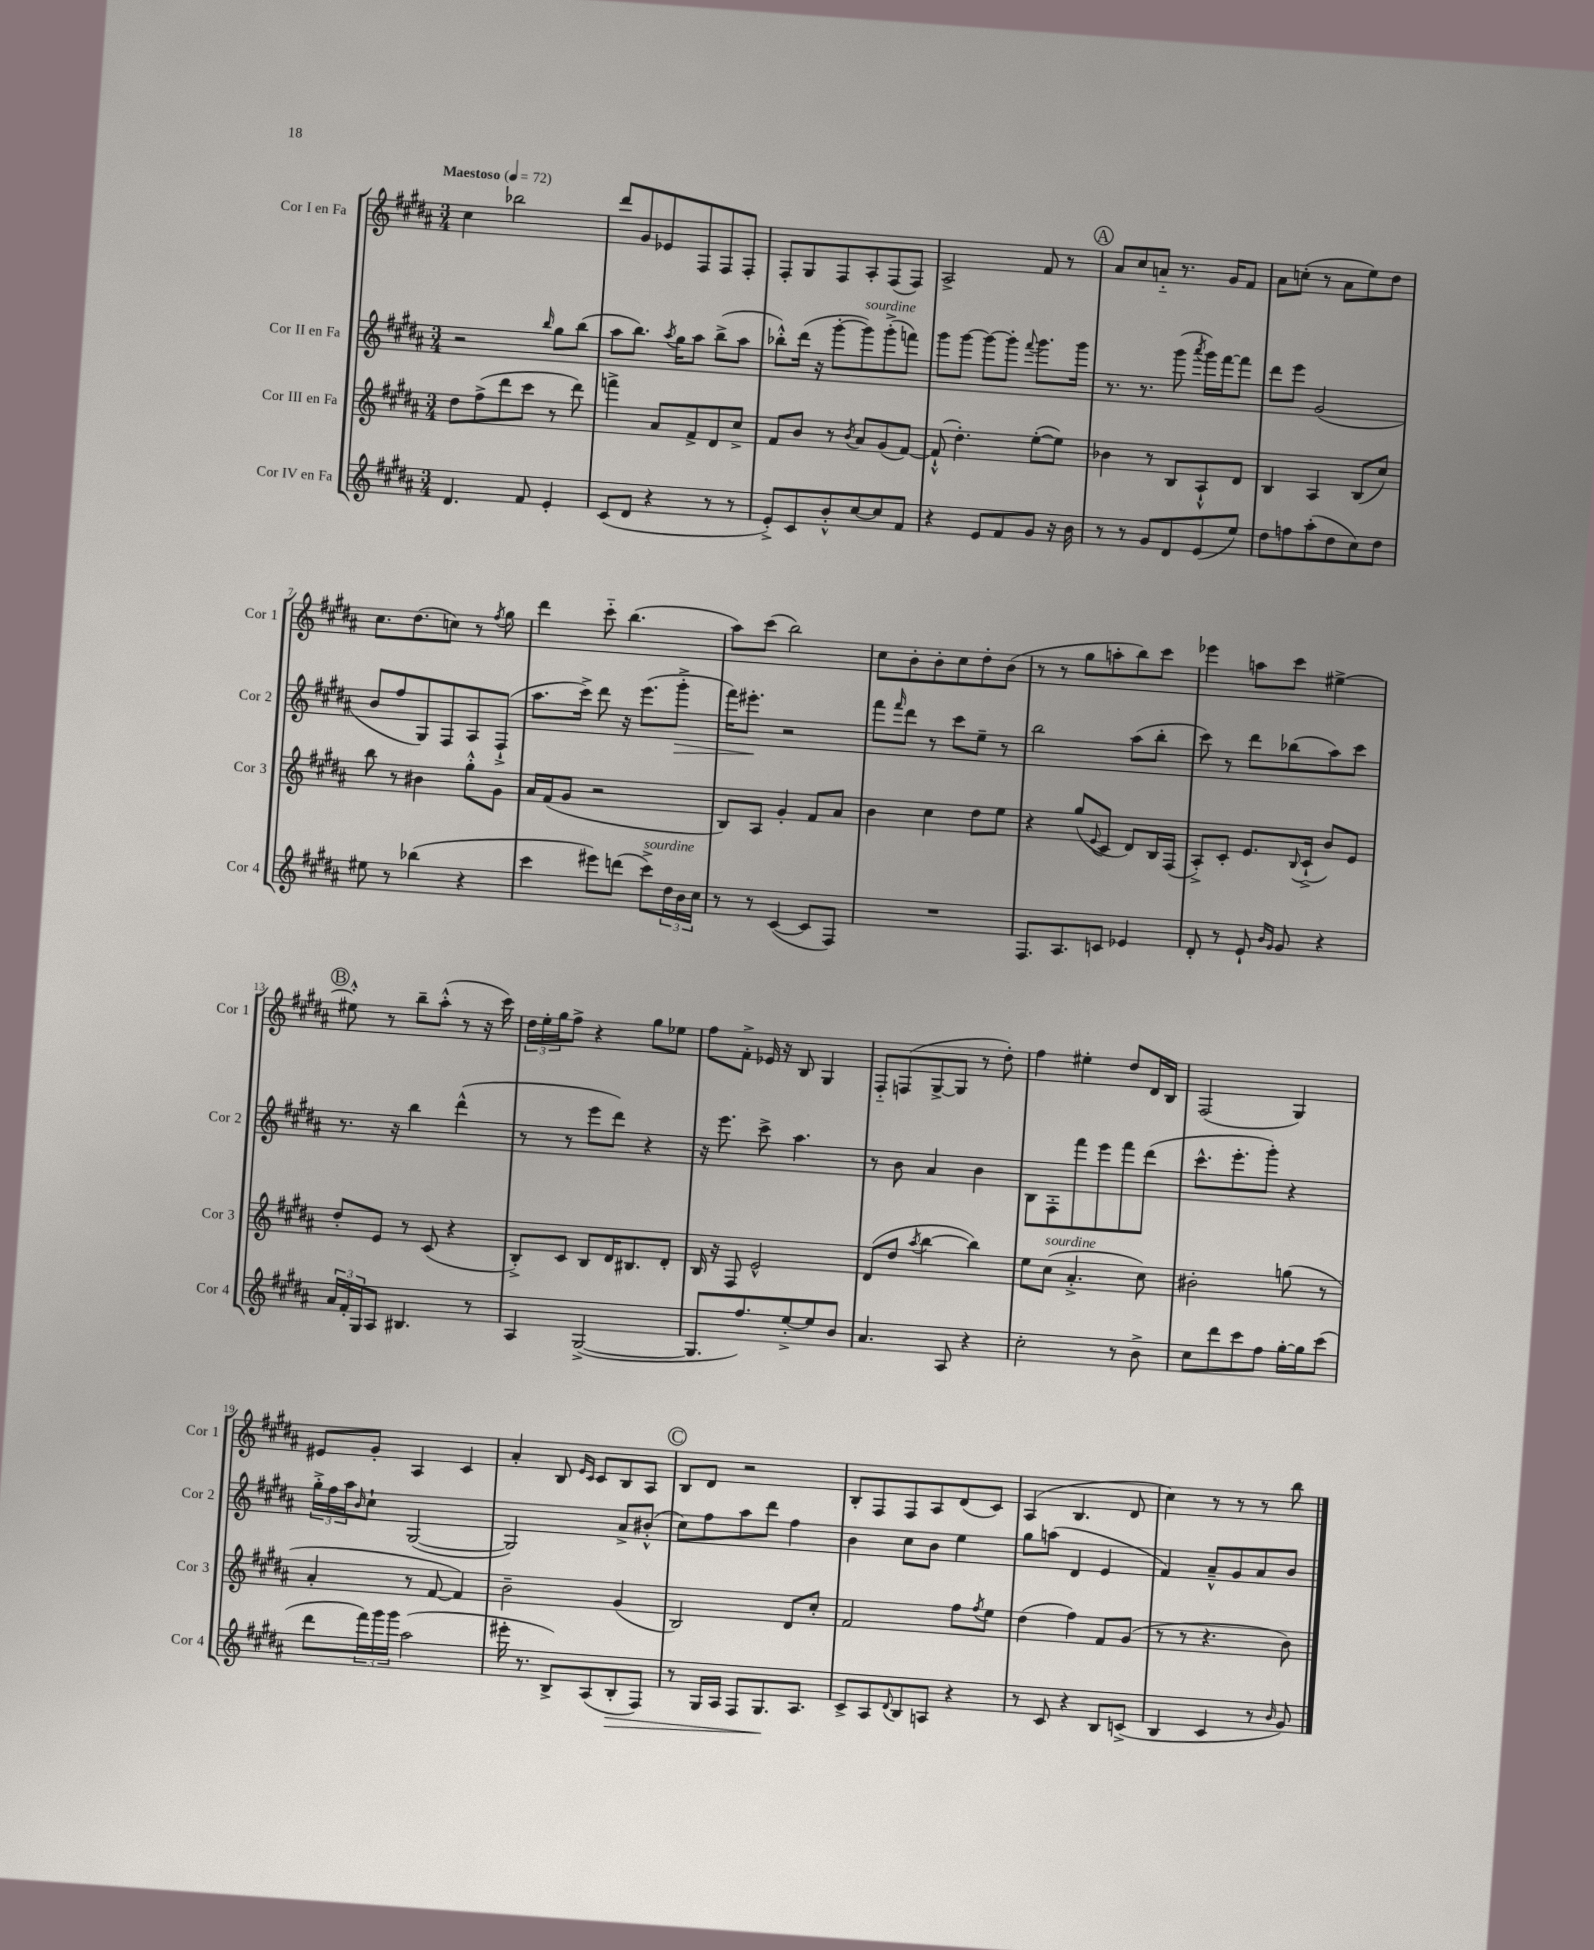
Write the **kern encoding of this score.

**kern	**dynam	**kern	**kern	**dynam	**kern
*part4	*part4	*part3	*part2	*part2	*part1
*staff4	*staff4	*staff3	*staff2	*staff2	*staff1
*I"Cor IV en Fa	*	*I"Cor III en Fa	*I"Cor II en Fa	*	*I"Cor I en Fa
*I'Cor 4	*	*I'Cor 3	*I'Cor 2	*	*I'Cor 1
*clefG2	*	*clefG2	*clefG2	*	*clefG2
*k[f#c#g#d#a#]	*	*k[f#c#g#d#a#]	*k[f#c#g#d#a#]	*	*k[f#c#g#d#a#]
*M3/4	*	*M3/4	*M3/4	*	*M3/4
*MM72	*	*MM72	*MM72	*	*MM72
=1	=1	=1	=1	=1	=1
!	!	!	!	!	!LO:TX:a:B:t=Maestoso
4.d#/	.	8dd#\L	2r	.	4cc#\
.	.	(8ff#^\	.	.	.
.	.	8ddd#\	.	.	2bb-X\
8f#/	.	8ccc#\J	.	.	.
.	.	.	16qqbb/	.	.
4e'/	.	8r	8gg#\L	.	.
.	.	8ddd#\)	(8bb\J	.	.
=2	=2	=2	=2	=2	=2
(8c#/L	.	4fffn^\	8aa#\L	.	8ddd#/L
8d#/J	.	.	8.bb\J)	.	8g#/
4r	.	8a#/L	.	.	8e-X/
.	.	.	8qaa#/	.	.
.	.	.	16gg#\KL	.	.
.	.	8f#^/	8aa#\J	.	8F#/
8r	.	8d#/	(8bb^\L	.	8F#/
8r	.	8cc#^/J	8aa#\J	.	8F#'/J
=3	=3	=3	=3	=3	=3
8e'^/L)	.	8f#/L	8bb-X'^^\L)	.	8F#'/L
8c#/	.	8b/J	(16ddd#\Jk	.	8G#/
.	.	.	16r	.	.
8b'^^/	.	8r	[8ggg#'\L	.	8F#/
.	.	8qb/	.	.	.
!	!	!	!LO:TX:a:i:t=sourdine	!	!
[8cc#/	.	8a#/L	8ggg#\])	.	8A#'/
8cc#/]	.	(8g#/	(8ggg#'^\	.	(8F#/
8f#/J	.	[8f#/J)	8fffn\J)	.	8F#/J)
=4	=4	=4	=4	=4	=4
4r	.	(8f#`^^/]	8ggg#\L	.	2A#^/
.	.	4.dd#'\)	[8ggg#\J	.	.
8e/L	.	.	8ggg#\L_	.	.
8f#/	.	.	8ggg#'\J]	.	.
.	.	.	8qqfff#/	.	.
8g#/J	.	([8ee'\L	8.ggg#\L	.	8f#/
16r	.	8ee\J])	.	.	8r
16b\	.	.	16ggg#\Jk	.	.
!!LO:REH:place=s1:t=A
=5	=5	=5	=5	=5	=5
8r	.	4b-X\	8.r	.	8a#/L
8r	.	.	.	.	8cc#/
.	.	.	8.r	.	.
8g#/L	.	8r	.	.	8an/J
8d#/	.	8B/L	(8ggg#\	.	8.r
.	.	.	8qaaa#/	.	.
(8e/	.	8A#`^^/	16ggg#\LL)	.	.
.	.	.	[16fff#\J	.	16g#/KL
8ee/J)	.	8d#/J	8fff#\J]	.	8f#/J
=6	=6	=6	=6	=6	=6
8dd#\L	.	4B/	8ddd#\L	.	8a#\L
8ffn\	.	.	8eee\J	.	(8ccn'\J
(8aa#'\	.	4A#/	(2g#/	.	8r
8dd#\	.	.	.	.	8a#\L
8cc#\)	.	(8B/L	.	.	8ee\)
8dd#\J	.	8cc#/J)	.	.	8dd#\J
!!LO:LB:g=z
=7	=7	=7	=7	=7	=7
8ee#X\	.	8bb\	8b/L	.	8.cc#\L
8r	.	8r	8ff#/	.	.
.	.	.	.	.	(8.dd#\
(4bb-X\	.	4b#X\	8G#/)	.	.
.	.	.	8F#/	.	8ccn\J)
4r	.	8gg#'^^\L	8A#/	.	8r
.	.	.	.	.	8qff#/
.	.	8g#\J	(8F#`^/J	.	8gg#\
=8	=8	=8	=8	=8	=8
4ccc#\	.	16a#/LL	8.aa#\L	.	4ddd#\
.	.	(16f#/J	.	.	.
.	.	8g#/J	.	.	.
.	.	.	16ccc#^\Jk)	.	.
8eee#X\L)	.	2r	8ddd#\	.	8ccc#\
(8dddn\J	.	.	16r	.	(4.bb\
.	.	.	(8.eee\L	.	.
!LO:TX:a:i:t=sourdine	!	!	!	!	!
8ccc#^\L)	.	.	.	.	.
!	!	!	!	!LO:HP:b	!
24dd#\L	.	.	8ggg#'^\J	>	.
24b\	.	.	.	.	.
24cc#\JJ	.	.	.	.	.
=9	=9	=9	=9	=9	=9
8r	.	8B/L)	16fff#\KL)	.	8aa#\L)
.	.	.	8.eee#X'\J	.	.
8r	.	8A#/J	.	.	(8ccc#\J
([4c#/	.	4g#'/	2r	]	2bb\)
8c#/L]	.	8f#/L	.	.	.
8F#/J)	.	8a#/J	.	.	.
=10	=10	=10	=10	=10	=10
2.r	.	4b\	8fff#\L	.	8cc#\L
.	.	.	16qqfff#/	.	.
.	.	.	8ddd#\J	.	8b'\
.	.	4cc#\	8r	.	8b'\
.	.	.	8ccc#\L	.	8cc#\
.	.	8dd#\L	8ee~\J	.	8dd#'\
.	.	8ee\J	8r	.	(8b\J
=11	=11	=11	=11	=11	=11
8.F#/L	.	4r	2bb\	.	8r
.	.	.	.	.	8r
8.A#/	.	.	.	.	.
.	.	(8gg#/L	.	.	8gg#\L
.	.	8qqe/	.	.	.
8cn/J	.	8c#/J	.	.	8aan'\
4e-X/	.	8d#/L)	(8aa#\L	.	8bb\)
.	.	16B/L	8bb'\J	.	8ccc#\J
.	.	(16F#/JJ	.	.	.
=12	=12	=12	=12	=12	=12
8d#'/	.	8A#'^/L)	8ccc#\)	.	4eee-X\
8r	.	8c#'/J	8r	.	.
8e`/	.	8.e/L	8ddd#\L	.	8aan\L
16qqb/LL	.	.	.	.	.
16qqg#/JJ	.	.	.	.	.
8g#/	.	.	(8bb-X\	.	8ccc#\J
.	.	8qqB/	.	.	.
.	.	(16c#`^/Jk	.	.	.
4r	.	8b/L)	8aa#\)	.	[4ee#X^\
.	.	8e/J	8ccc#\J	.	.
!!LO:LB:g=z
!!LO:REH:place=s1:t=B
=13	=13	=13	=13	=13	=13
24a#/LL	.	8dd#'/L	8.r	.	8ee#X'^^\]
24f#'/	.	.	.	.	.
24G#/J	.	.	.	.	.
8A#/J	.	8e/J	.	.	8r
.	.	.	16r	.	.
4.B#X/	.	8r	4bb\	.	8bb~\L
.	.	(8c#/	.	.	(8aa#'^^\J
.	.	4r	(4ddd#^^\	.	8r
8r	.	.	.	.	16r
.	.	.	.	.	16ccc#\)
=14	=14	=14	=14	=14	=14
4A#/	.	8B'^/L)	8r	.	24dd#\LL
.	.	.	.	.	24ee'\
.	.	.	.	.	24gg#\J
.	.	8c#/J	8r	.	8ff#^\J
([2G#^/	.	8B/L	8eee\L	.	4r
.	.	16d#/K	8ddd#\J)	.	.
.	.	8.B#X/	.	.	.
.	.	.	4r	.	8gg#\L
.	.	8d#'/J	.	.	8ee-X\J
=15	=15	=15	=15	=15	=15
8.G#/L]	.	16B/	16r	.	8ff#\L
.	.	16r	8.eee\	.	.
.	.	8F#/	.	.	8f#'^\J
8.ff#/)	.	.	.	.	.
.	.	2e^^/	8ccc#^\	.	16e-X/
.	.	.	.	.	16r
[8ee'^/	.	.	4.aa#\	.	8B/
8ee/]	.	.	.	.	4G#/
8b/J	.	.	.	.	.
=16	=16	=16	=16	=16	=16
4.a#/	.	(8d#/L	8r	.	8F#/L
.	.	8dd#/J	8b\	.	(8Fn/
.	.	8qaa#/	.	.	.
.	.	[4bb\	4a#/	.	[8G#^/
8A#/	.	.	.	.	8G#/J]
4r	.	4bb\])	4b\	.	8r
.	.	.	.	.	8dd#'\)
=17	=17	=17	=17	=17	=17
2cc#'\	.	8ee\L	8B\L	.	4ff#\
!	!	!LO:TX:a:i:t=sourdine	!	!	!
.	.	(8cc#\J	8F#'\	.	.
.	.	4.a#'^/	8fff#\	.	4ee#X'\
.	.	.	8eee\	.	.
8r	.	.	8fff#\	.	8dd#/L
8b^\	.	8cc#\)	(8ddd#\J	.	16d#/L
.	.	.	.	.	16B/JJ
=18	=18	=18	=18	=18	=18
8cc#\L	.	2b#X'\	8.ccc#^^\L	.	(2F#/
8ddd#\	.	.	.	.	.
.	.	.	8.eee'\	.	.
8ccc#\	.	.	.	.	.
8ff#\J	.	.	8ggg#'\J)	.	.
[16gg#'\LL	.	(8ggn\	4r	.	4G#/)
16gg#\J]	.	.	.	.	.
(8ccc#\J	.	8r	.	.	.
!!LO:LB:g=z
=19	=19	=19	=19	=19	=19
8ddd#\L	.	4a#'/	24gg#'^\LL	.	8e#X/L
.	.	.	24ff#\	.	.
.	.	.	24aa#\J	.	.
.	.	.	16qqb/	.	.
24fff#\L)	.	.	8cc#`\J	.	8g#'/J
24ggg#\	.	.	.	.	.
24ggg#\JJ	.	.	.	.	.
(2aa#\	.	8r	([2G#/	.	4A#/
.	.	[8f#/	.	.	.
.	.	4f#/])	.	.	4c#/
=20	=20	=20	=20	=20	=20
16eee#X'\	.	2b~\	2G#/])	.	4a#'/
8.r	.	.	.	.	.
8B^/L)	.	.	.	.	8B/
.	.	.	.	.	16qqe/LL
.	.	.	.	.	16qqc#/JJ
(8A#/	.	.	.	.	8c#/L
!	!LO:HP:b	!	!	!	!
8B'/	>	(4g#/	8a#^/L	.	8B/
8F#/J)	.	.	(8b#X'^^/J	.	8A#/J
!!LO:REH:place=s1:t=C
=21	=21	=21	=21	=21	=21
8r	.	2B/)	8cc#\L)	.	8B/L
16G#/LL	.	.	8ff#\	.	8d#/J
16A#/JJ	.	.	.	.	.
8F#/L	.	.	8aa#\	.	2r
8.G#/	.	.	8ddd#\J	.	.
.	.	8d#/L	4ff#\	.	.
8.A#/J	]	.	.	.	.
.	.	8cc#'/J	.	.	.
=22	=22	=22	=22	=22	=22
8c#^/L	.	2f#/	4b\	.	8B'/L
8A#/	.	.	.	.	8F#/
8qqd#/	.	.	.	.	.
8B/	.	.	8cc#\L	.	8F#/
8An/J	.	.	8b\J	.	8A#/
4r	.	8ff#\L	4ee\	.	(8d#/
.	.	8qff#/	.	.	.
.	.	8ee\J	.	.	8c#/J)
=23	=23	=23	=23	=23	=23
8r	.	(4dd#\	8gg#\L	.	(4A#/
8c#/	.	.	(8aan\J	.	.
4r	.	4ff#\)	4d#/	.	4.B/
8B/L	.	8f#/L	4e/	.	.
(8cn^/J	.	(8g#/J	.	.	8d#/
=24	=24	=24	=24	=24	=24
4B/	.	8r	4f#/)	.	4cc#\)
.	.	8r	.	.	.
4c#/	.	4.r	8a#~^^/L	.	8r
.	.	.	8g#/	.	8r
8r	.	.	8a#/	.	8r
16qqb/	.	.	.	.	.
8g#/)	.	8b\)	8b/J	.	8bb\
==	==	==	==	==	==
*-	*-	*-	*-	*-	*-
